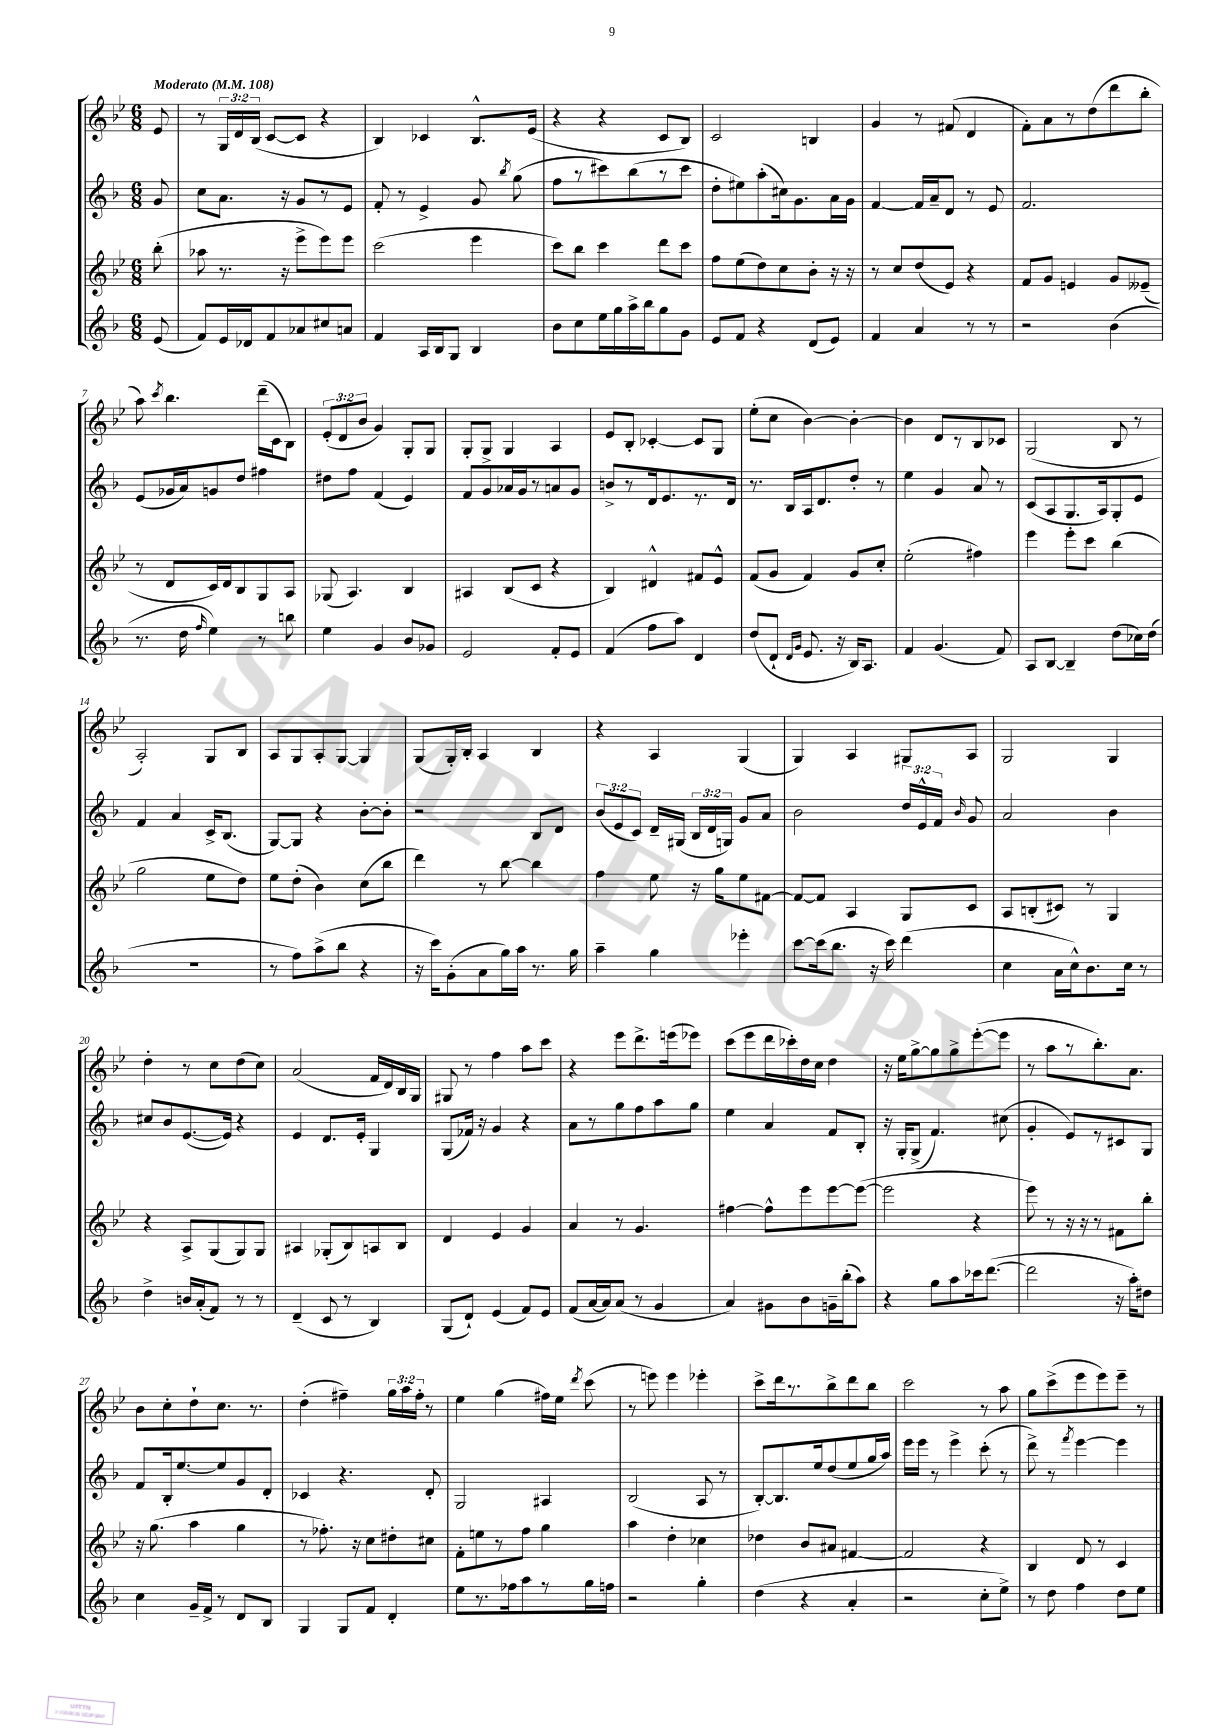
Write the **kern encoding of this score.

**kern	**kern	**kern	**kern
*part4	*part3	*part2	*part1
*staff4	*staff3	*staff2	*staff1
*clefG2	*clefG2	*clefG2	*clefG2
*k[b-]	*k[b-e-]	*k[b-]	*k[b-e-]
*M6/8	*M6/8	*M6/8	*M6/8
*MM108	*MM108	*MM108	*MM108
=	=	=	=
!	!	!	!LO:TX:a:B:t=Moderato
(8e/	(8bb-'\	8g/	8e-/
=1	=1	=1	=1
8f/L)	8aa-X\	8cc\L	8r
16e/L	8.r	8.a\J	24G/LL
.	.	.	24d/
16d-X/J	.	.	.
.	.	.	(24B-/JJ
8f/	.	.	[8c/L
.	16r	16r	.
8a-X/	8eee-^\L	8g/L	8c/J]
8cc#X/	8eee-\)	8r	4r
8an/J	8eee-\J	8e/J	.
=2	=2	=2	=2
4f/	(2ccc\	8f'/	4B-/)
.	.	8r	.
16A/LL	.	4e^/	4c-X/
16B-/J	.	.	.
8G/J	.	.	.
4B-/	4eee-\	8g/	8.B-^^/L
.	.	8qbb-/	.
.	.	(8gg\	.
.	.	.	(16e-/Jk
=3	=3	=3	=3
8b-\L	8ccc\L)	8ff\L	4r
8cc\	8bb-\J	8r	.
16ee\L	4ccc\	8ccc#X\)	4r
16gg\	.	.	.
16aa^\	.	(8bb-\	.
16bb-\J	.	.	.
8gg\	8ddd\L	8r	8c/L
8g\J	8ccc\J	8ccc#\J	8B-/J)
=4	=4	=4	=4
8e/L	8ff\L	8dd'\L	2c/
8f/J	(8ee-\	8ee#X\)	.
4r	8dd\)	(8aa'\	.
.	8cc\	16cc#X\k)	.
.	.	8.g\	.
(8d/L	8b-'\J	.	4Bn/
8e/J)	16r	16a\L	.
.	16r	16g\JJ	.
=5	=5	=5	=5
4f/	8r	[4f/	4g/
.	8cc/L	.	.
4a/	(8dd/	16f/LL]	8r
.	.	16a~/J	.
.	8e-/J)	8d/J	(8f#X/
8r	4r	8r	4d/
8r	.	8e/	.
=6	=6	=6	=6
2r	8f/L	2.f/	8f'\L)
.	8g/J	.	8a\
.	4en/	.	8r
.	.	.	(8dd\
(4b-\	8g/L	.	8ddd\
.	(8e--X~/J	.	8bb-'\J
!!LO:LB:g=z
=7	=7	=7	=7
8.r	8r	(8e/L	8aa\)
.	.	.	8qccc/
.	8d/L	16g-X/L	4.bb-\
16dd\	.	16a/J)	.
16qqff/	.	.	.
4ee\)	16c/L)	8gn/	.
.	16d/J	.	.
.	8B-/	8dd/J	.
8r	8G/	4ff#X\	(16ddd~\LL
.	.	.	16c\J
8bbn\	8A/J	.	8B-\J)
=8	=8	=8	=8
4ee\	(8G-X/	8dd#X\L	(12e-'/L
.	.	.	12d/
.	4.A/)	8ff\J	.
.	.	.	12b-/J
4g/	.	(4f/	4g/)
8b-/L	4B-/	4e/)	8G'/L
8g-X/J	.	.	8G/J
=9	=9	=9	=9
2e/	4A#X/	8f/L	8G'/L
.	.	8g/	8G^/J
.	(8B-/L	16a-X/L	4G/
.	.	16g/J	.
.	8c/J	8r	.
8f'/L	4r	8an/	4A/
8e/J	.	8g/J	.
=10	=10	=10	=10
(4f/	4B-/)	8bn^/L	8e-/L
.	.	8r	8B-'/J
8ff\L	4d#X^^/	16d/k	[4c-X'/
.	.	8.e/	.
8aa\J)	.	.	.
4d/	8f#X/L	8.r	8c-/L]
.	8e-^^/J	.	8G/J
.	.	16d/Jk	.
=11	=11	=11	=11
(8dd/L	(8f/L	8.r	(8ee-'\L
8d`/J	8g/J	.	8cc\J
.	.	16B-/LL	.
16qqd/LL	.	.	.
16qqg/JJ	.	.	.
8.e/	4f/)	16A/J	[4b-\)
.	.	8.d/	.
16r	.	.	.
16B-/KL)	8g/L	8dd'/J	4b-'\_
8.A/J	.	.	.
.	8cc'/J	8r	.
=12	=12	=12	=12
4f/	(2ee-'\	4ee\	4b-\]
(4.g/	.	4g/	8d/L
.	.	.	8r
.	4ff#X\)	8a/	8B-/
8f/)	.	8r	8c-X/J
=13	=13	=13	=13
8A/L	4eee-\	(8c/L	(2G/
[8B-/J	.	8A/	.
4B-~/]	8eee-'\L	8.G/	.
.	8ccc\J	.	.
.	.	16A/k)	.
(8dd\L	(4bb-\	8G'/	8B-/
16cc-X\L)	.	8e/J	8r
(16dd\JJ	.	.	.
!!LO:LB:g=z
=14	=14	=14	=14
2.r	2gg\	4f/	2A'/)
.	.	4a/	.
.	8ee-\L	16c^/KL	8G/L
.	.	(8.B-/J	.
.	8dd\J)	.	8B-/J
=15	=15	=15	=15
8r	8ee-\L	[8G/L)	8A/L
8ff\L)	(8dd'\J	8G/J]	8G/
(8aa^\	4b-\)	4r	8A'/
8bb-\J	.	.	[8G/J
4r	(8cc\L	[8b-'\L	4G/]
.	8bb-\J	8b-'\J]	.
=16	=16	=16	=16
16r	4ddd\)	2r	(8G/L
16ccc\KL)	.	.	.
(8g'\	.	.	16G'/L)
.	.	.	16B-'/JJ
8a\	8r	.	4A/
16gg\L)	[8bb-\	.	.
16aa\JJ	.	.	.
8.r	4bb-\]	8B-/L	4B-/
.	.	8d/J	.
16gg\	.	.	.
=17	=17	=17	=17
4aa~\	4ff\	(12b-/L	4r
.	.	12e/	.
.	.	12c/J)	.
4gg\	8ee-\	16d~/LL	4A/
.	.	(16G#X/JJ	.
.	16r	24B-/LL	.
.	.	24d/	.
.	16gg\KL	.	.
.	.	24Gn/JJ)	.
4eee-X'\	8ee-\	8g/L	(4G/
.	[8f#X\J	8a/J	.
=18	=18	=18	=18
[8ccc\L	8f#/L_	2b-\	4G/)
(16ccc\k]	8f#/J]	.	.
8.bb-\J	.	.	.
.	4A/	.	4A/
16r	.	.	.
16ccc\)	.	.	.
(4ddd\	8G/L	24dd/LL	8G#X/L
.	.	24e^^/	.
.	.	24f/JJ	.
.	.	16qqb-/	.
.	8c/J	8g/	8A/J
=19	=19	=19	=19
4cc\	8A/L	2a/	2G/
.	(8Bn'/	.	.
16a\LL	8c#X/J)	.	.
16cc^^\J)	.	.	.
8.b-\	8r	.	.
.	4G/	4b-\	4G/
16cc\Jk	.	.	.
8r	.	.	.
!!LO:LB:g=z
=20	=20	=20	=20
4dd^\	4r	8cc#X/L	4dd'\
.	.	8b-/	.
16bn/LL	8A^/L	([8.e/	8r
(16a'/J	.	.	.
8f/J)	(8G/	.	8cc\L
.	.	16e/Jk])	.
8r	8G/)	4r	(8dd\
8r	8G/J	.	8cc\J)
=21	=21	=21	=21
(4d~/	4A#X/	4e/	(2a/
8c/	(8G-X'/L	8.d/L	.
8r	8B-/)	.	.
.	.	16e'/Jk	.
4B-/)	8An/	4G/	16f/LL
.	.	.	16d/)
.	8B-/J	.	16B-/
.	.	.	16G/JJ
=22	=22	=22	=22
(8G/L	4d/	(8G/L	8G#X/
8d`/J)	.	16f-X/Jk)	8r
.	.	16r	.
(4e/	4e-/	4g/	4ff\
8f/L)	4g/	4r	8aa\L
8e/J	.	.	8ccc\J
=23	=23	=23	=23
(8f/L	4a/	8a\L	4r
[16a/L	.	8r	.
16a/J])	.	.	.
(8a/J	8r	8gg\	8eee-\L
8r	4.g/	8ff\	8.ddd^\
4g/	.	8aa\	.
.	.	.	(16eeen\k
.	.	8gg\J	8eee-X\J)
=24	=24	=24	=24
4a/)	[4ff#X\	4ee\	(8ccc\L
.	.	.	8eee-\
8g#X\L	8ff#^^\L]	4a/	16ddd\L
.	.	.	16ccc-X'\)
8b-\	8eee-\	.	16dd\
.	.	.	16cc\JJ
16gn~\L	[8eee-\	8f/L	4dd\
(16bb-'\J	.	.	.
8aa\J)	(8eee-\J_	8B-'/J	.
=25	=25	=25	=25
4r	2eee-\]	16r	16r
.	.	16G'/KL	16ee-\KL
.	.	(8G^/J	[8gg^\
8gg\L	.	4.f/)	8gg\]
8aa\	.	.	8gg^\
16ccc-X\k	4r	.	([8eee-'\
([8.ddd\J	.	.	.
.	.	(8cc#X\	8eee-\J]
=26	=26	=26	=26
2ddd\]	8eee-\)	4g'/	8r
.	8r	.	8aa\L
.	16r	8e/L)	8r
.	16r	.	.
.	8r	8r	8.bb-'\)
16r	8f#X\L	8c#X/	.
16aa'\KL)	.	.	8.a\J
8dd#X\J	8bb-'\J	8G/J	.
!!LO:LB:g=z
=27	=27	=27	=27
4cc\	16r	8f/L	8b-\L
.	(8.gg\	.	.
.	.	16B-'/k	8cc'\
.	.	[8.ee/	.
16g~/LL	4aa\	.	8dd`\
16f^/JJ	.	.	.
8r	.	8ee/]	8.cc\J
8d/L	4gg\	8g/	.
.	.	.	8.r
8B-/J	.	8d'/J	.
=28	=28	=28	=28
4G/	8r	4c-X/	(4dd'\
.	8.ff-X'\)	.	.
8G/L	.	4.r	4ff#X~\)
.	16r	.	.
8f/J	8cc\L	.	.
4d'/	8dd#X'\	.	24gg\LL
.	.	.	24aa\
.	.	.	24ff#'\JJ
.	8cc#X\J	8d'/	8r
=29	=29	=29	=29
8ee\L	8f'\L	2G/	4ee-\
8.r	8een\	.	.
.	8r	.	(4gg\
16ff-X\k	.	.	.
8aa\	8ff\J	.	.
8r	4gg\	4A#X/	16ff#X\LL)
.	.	.	16ee-\JJ
.	.	.	8qddd/
16gg\L	.	.	(8ccc\
16ffn\JJ	.	.	.
=30	=30	=30	=30
2r	4aa\	(2B-/	8r
.	.	.	8eeen\)
.	4dd'\	.	4eee\
4gg'\	4cc-X\	8A/	4eee-X'\
.	.	8r	.
=31	=31	=31	=31
(4dd\	4dd-X\	[8B-'/L)	8ccc^\L
.	.	8.B-/]	16ddd\k
.	.	.	8.r
4r	8b-/L	.	.
.	.	16ee/k	.
.	8a#X/J	(8dd/	8bb-^\
4a'/	[4f#X/	8ee/	8ddd\
.	.	16gg/L	8bb-\J
.	.	16aa/JJ)	.
=32	=32	=32	=32
2r	2f#/]	16eee\LL	2ccc\
.	.	16eee\JJ	.
.	.	8r	.
.	.	4eee^\	.
8cc'\L	4r	(8ccc'\	8r
8ee^\J)	.	8r	8aa\
=33	=33	=33	=33
8r	4B-/	8ddd^\)	8gg\L
8dd\	.	8r	(8ccc^\
.	.	8qfff/	.
4ff\	8d/	[4eee\	8eee-\
.	8r	.	8eee-\)
8dd\L	4c/	4eee\]	8eee-~\J
8ee\J	.	.	8r
==	==	==	==
*-	*-	*-	*-
